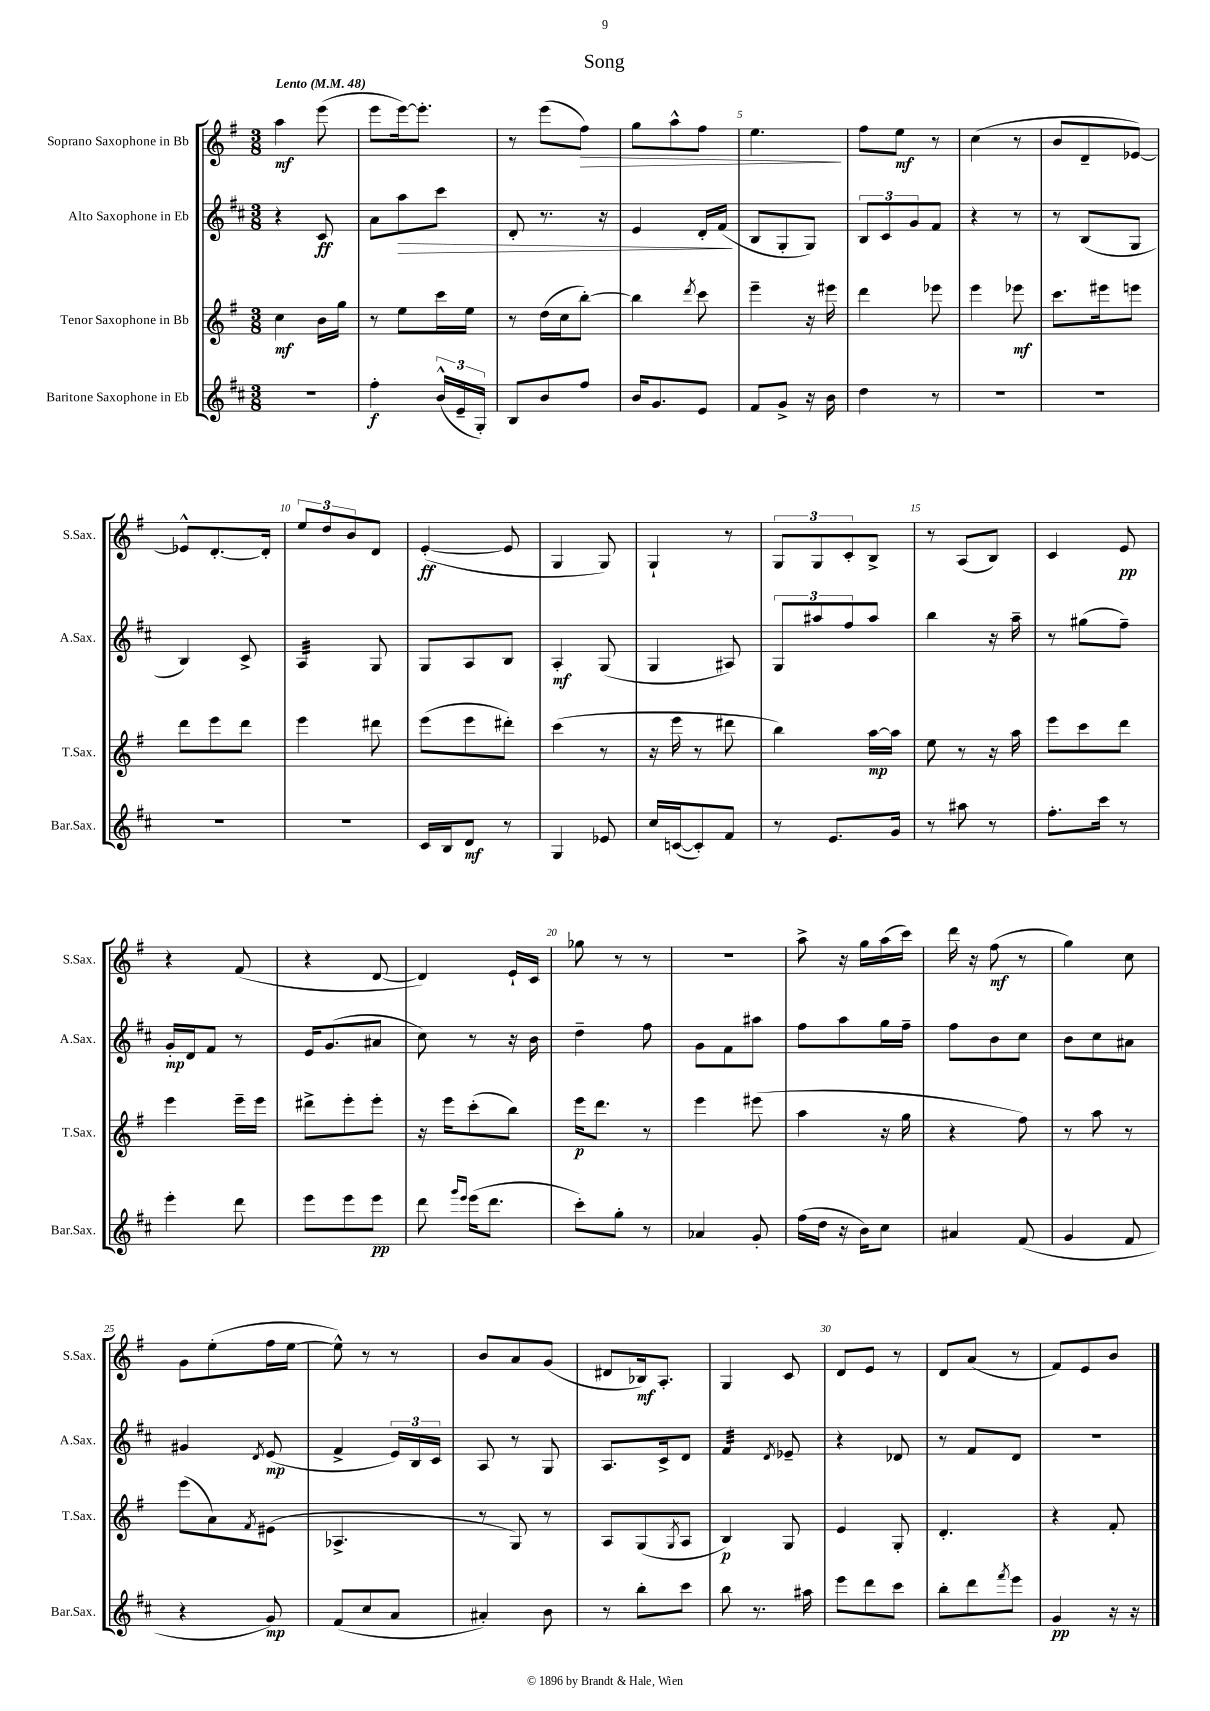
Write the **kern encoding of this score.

**kern	**kern	**kern	**kern
*staff4	*staff3	*staff2	*staff1
*clefG2	*clefG2	*clefG2	*clefG2
*k[f#c#]	*k[f#]	*k[f#c#]	*k[f#]
*M3/8	*M3/8	*M3/8	*M3/8
*MM48	*MM48	*MM48	*MM48
4.r	4cc	4r	4aa
.	16b	8c#	(8eee
.	16gg	.	.
=	=	=	=
4ff#'	8r	8a	8eee
.	8ee	8aa	[16eee)
.	.	.	8.eee']
(24b^^	16ccc	8ccc#	.
24e~	.	.	.
.	16ee	.	.
24G')	.	.	.
=	=	=	=
8B	8r	8d'	8r
8b	(16dd	8.r	(8eee
.	16cc	.	.
8ff#	[8bb')	.	8ff#)
.	.	16r	.
=	=	=	=
16b	4bb]	4e	8gg
8.g	.	.	.
.	.	.	8aa^^
.	8qddd	.	.
8e	8ccc	16d'	8ff#
.	.	(16f#	.
=	=	=	=
8f#	4eee~	8B	4.ee
8g^	.	8G'	.
16r	16r	8G)	.
16b	16eee#	.	.
=	=	=	=
4dd	4ddd	12B	8ff#
.	.	12c#	.
.	.	.	8ee
.	.	12g	.
8r	8eee-	8f#	8r
=	=	=	=
4.r	4eee	4r	(4cc
.	8eee-	8r	8r
=	=	=	=
4.r	8.ccc	8r	8b
.	.	(8B	8d~
.	16eee#	.	.
.	8eee	8G	[8e-)
=	=	=	=
4.r	8ddd	4B)	8e-^^]
.	8eee	.	[8.d'
.	8ddd	8c#^	.
.	.	.	16d']
=	=	=	=
4.r	4eee	4A	12ee
.	.	.	12dd
.	.	.	12b
.	8ddd#	8G	8d
=	=	=	=
16c#	(8eee	8G	([4e'
16B	.	.	.
8d	8eee	8A	.
8r	8ddd#')	8B	8e]
=	=	=	=
4G	(4ccc	4A'	4G
8e-	8r	(8G	8G)
=	=	=	=
16cc#	16r	4G	4G`
([16c	16eee	.	.
8c'])	8r	.	.
8f#	8ddd#	8A#)	8r
=	=	=	=
8r	4bb)	12G	12G
.	.	12aa#	12G
8.e	.	.	.
.	.	12ff#	12c'
.	[16aa	8aa#	8B^
16g	16aa]	.	.
=	=	=	=
8r	8ee	4bb	8r
8aa#	8r	.	(8A
8r	16r	16r	8B)
.	16aa	16aa~	.
=	=	=	=
8.ff#'	8eee	8r	4c
.	8ccc	(8gg#	.
16ccc#	.	.	.
8r	8ddd	8ff#~)	8e
=	=	=	=
4eee'	4eee	16g'	4r
.	.	16d	.
.	.	8f#	.
8ddd	16eee~	8r	(8f#
.	16eee	.	.
=	=	=	=
8eee	8ddd#^	16e	4r
.	.	(8.g	.
8eee	8eee'	.	.
8eee	8eee'	8a#	[8d
=	=	=	=
8ddd	16r	8cc#)	4d])
.	16eee	.	.
16qqggg	.	.	.
16qqeee	.	.	.
(16eee	(8ccc'	8r	.
8.ddd	.	.	.
.	8bb)	16r	16e`
.	.	16b	16c
=	=	=	=
8ccc#')	16eee	4dd~	8gg-
.	8.ddd	.	.
8gg'	.	.	8r
8r	8r	8ff#	8r
=	=	=	=
4a-	4eee	8g	4.r
.	.	8f#	.
8g'	(8eee#	8aa#	.
=	=	=	=
(16ff#	4aa	8ff#	8aa^
16dd	.	.	.
16r	.	8aa	16r
16b)	.	.	16gg
8cc#	16r	16gg	(16aa
.	16gg	16ff#~	16ccc)
=	=	=	=
4a#	4r	8ff#	16ddd
.	.	.	16r
.	.	8b	(8ff#
(8f#	8ff#)	8cc#	8r
=	=	=	=
4g	8r	8b	4gg)
.	8aa	8cc#	.
8f#	8r	8a#	8cc
=	=	=	=
4r	(8eee	4g#	8g
.	8a)	.	(8ee'
.	8qf#	8qd	.
8g)	(8e#	(8e	16ff#
.	.	.	[16ee
=	=	=	=
(8f#	4.A-^	4f#^	8ee^^])
8cc#	.	.	8r
8a	.	24e)	8r
.	.	24B	.
.	.	24c#	.
=	=	=	=
4a#')	8r	8A	8b
.	8G)	8r	8a
8b	8r	8G	(8g
=	=	=	=
8r	8A	8.A	8d#
8bb'	(8G	.	16B-)
.	.	16c#^	8.A'
.	8qG	.	.
8ccc#	8A	8d	.
=	=	=	=
8bb	4B)	4f#	4G
8.r	.	.	.
.	.	8qd	.
.	8G	8e-~	8c
16aa#	.	.	.
=	=	=	=
8eee	4e	4r	8d
8ddd	.	.	8e
8ccc#	8G'	8d-	8r
=	=	=	=
8bb'	4.d'	8r	8d
8ddd	.	8f#	(8a
8qfff#	.	.	.
8eee	.	8d	8r
=	=	=	=
4g	4r	4.r	8f#)
.	.	.	8e
16r	8f#'	.	8b
16r	.	.	.
==	==	==	==
*-	*-	*-	*-
